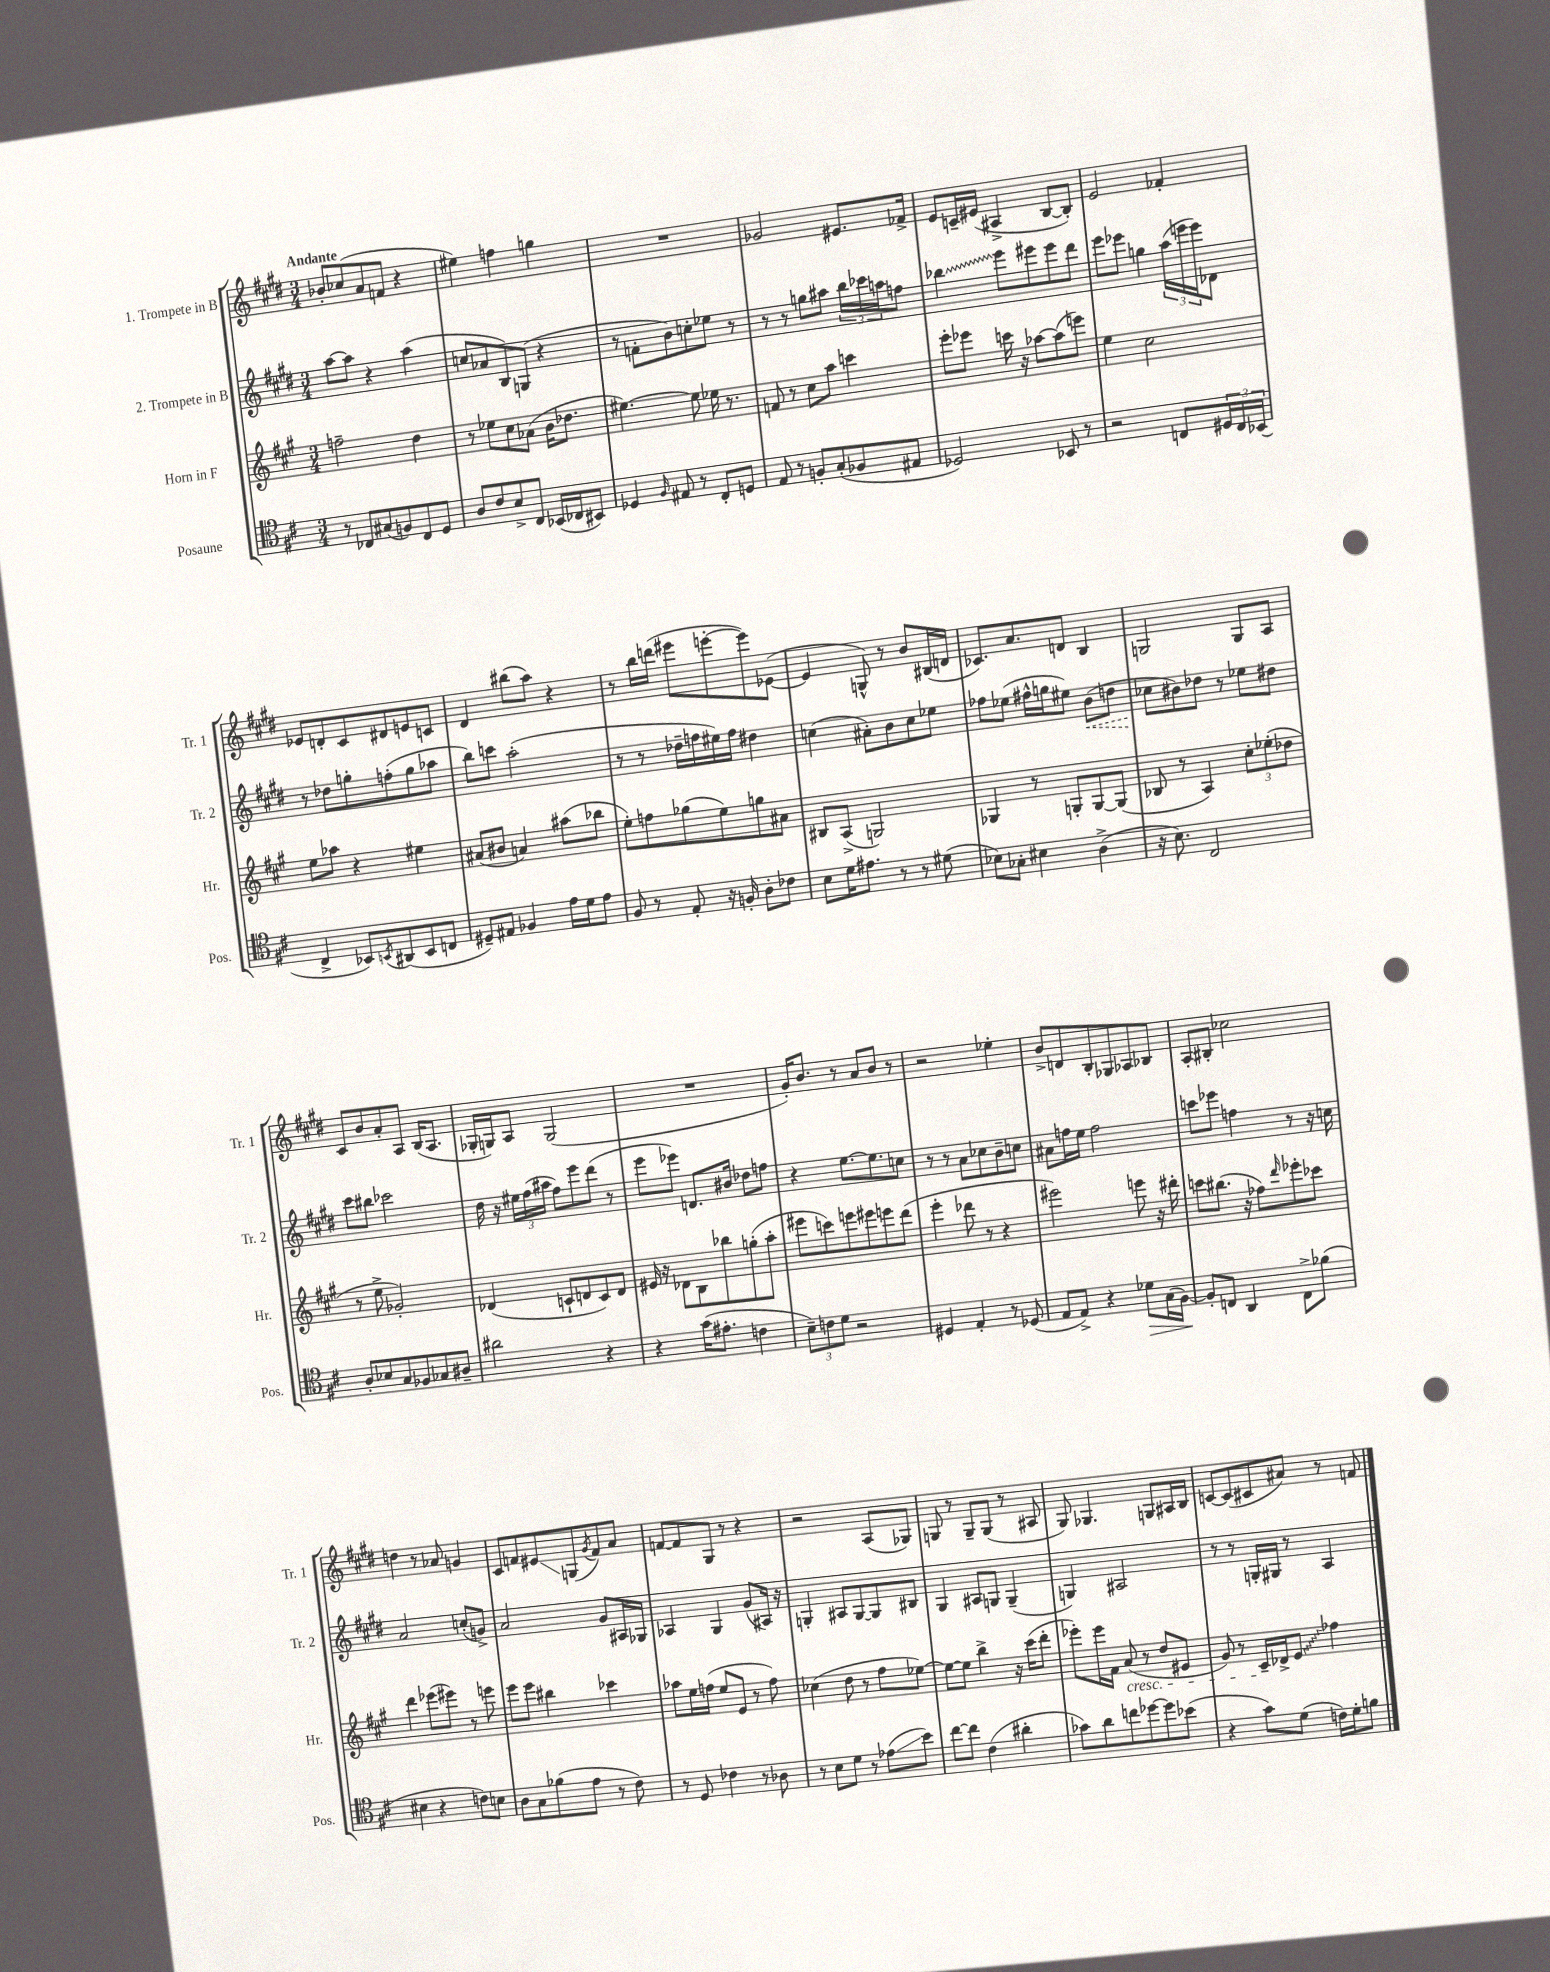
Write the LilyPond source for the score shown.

<<
\new StaffGroup <<
\new Staff = "s0" \with { instrumentName = "1. Trompete in B" shortInstrumentName = "Tr. 1" } {
    \clef treble \key e \major \numericTimeSignature \time 3/4 \tempo "Andante"
    bes'8-. ces''8( a'8 f'8 r4 |
    eis''4) f''4 g''4 |
    R2. |
    ges'2 eis'8. fes'16-> |
    e'8 c'16-- eis'16( ais4-> b8~ b8-.) |
    e'2 fes'4-. |
    ees'8 d'8-. cis'8 dis'8 e'8 c'8 |
    dis'4 bis''8( a''8) r4 |
    r8 b''16 d'''16( eis'''8 e'''8~-. e'''8) ees'8~( |
    ees'4 g8-^) r8 b'8 bis16( d'16 |
    ces'8.) a'8. d'8 b4 |
    g2 g8 a8 |
    cis'8 b'8 a'8-. a8 b16( a8. |
    ges16-. g16) a8 g2( |
    R2. |
    gis'16-.) b'8. r8 a'8 b'8 r8 |
    r2 ees''4-. |
    b'8-> d'8 b8-. ges8 aes8 bes8 |
    a8-. bis8-. ces''2 |
    d''4 r8 aes'8 g'4 |
    cis'8 f'8 eis'8\glissando g8( \acciaccatura { gis'8 } f'8) a'8 |
    f'8~ f'8 gis8 r8 r4 |
    r2 a8( ges8) |
    g8 r8 g8-- g8( r8 ais8 |
    gis8) ges4. g8 ais16 b16 |
    c'8~ c'8( cis'8 ais'8) r8 f'8 \bar "|." |
}
\new Staff = "s1" \with { instrumentName = "2. Trompete in B" shortInstrumentName = "Tr. 2" } {
    \clef treble \key e \major \numericTimeSignature \time 3/4
    a''8~ a''8 r4 a''4( |
    c''8 aes'8 b8) g8( r4 |
    r8 f'8-. b'8) c''8-. ees''8 r8 |
    r8 r8 g''8 ais''8 \tuplet 3/2 { b''16 ces'''16 a''16 } f''8 |
    \once \override Glissando.style = #'zigzag bes''4\glissando e'''8 eis'''8 eis'''8 dis'''8 |
    e'''8 ees'''8 g''4 \tuplet 3/2 { a''16( e'''16 e'''16) } des'8 |
    r8 des''8 g''8-. f''8-.( g''8 aes''8 |
    b''8) c'''8 a''2-.( |
    r8 r8 des''16-- f''16 eis''16) f''16 dis''4 |
    c''4( ais'8-.) b'8 c''8 ees''8 |
    fes''8 ees''8( fis''16-^ g''16 eis''8) \once \override Hairpin.style = #'dashed-line b'8\<( d''8 |
    ces''8\! bis'8) des''8 r8 ees''8 dis''8 |
    cis'''8 bis''8 ces'''2 |
    dis''16 r16 \tuplet 3/2 { eis''16 fis''16( ais''16 } fis''8) e'''8 dis'''8( r8 |
    e'''8 ees'''8) d'8. bis'16 des''8 f''8 |
    r4 e''8.~ e''8. c''8 |
    r8 r8 a'8 ces''8 b'8-- c''8 |
    ais'8 f''16 e''16 f''2 |
    c'''8 ees'''8 f''4 r8 r16 c''16 |
    a'2 c''8-.( g'8->) |
    a'2 gis'8 ais16 ges16 |
    aes4 gis4 gis'8( ais16) r16 |
    g4-. ais8 g8~ g8 bis8 |
    gis4 ais8 g8 g4--( |
    g4) ais2 |
    r8 r8 g16-. gis16 r8 a4 \bar "|." |
}
\new Staff = "s2" \with { instrumentName = "Horn in F" shortInstrumentName = "Hr." } {
    \clef treble \key a \major \numericTimeSignature \time 3/4
    f''2-- d''4 |
    r8 ees''8 cis''8 aes'8( b'16 des''8. |
    eis''4.~) eis''8 ees''16 r8. |
    f'8 r8 cis''8 a''8 c'''4 |
    e'''8-. ees'''8 c'''16 r16 aes''8~ aes''8( e'''8) |
    e''4 cis''2 |
    e''8 aes''8 r4 eis''4 |
    ais'8( bis'8 a'4) ais''8( bes''8 |
    e''8-.) f''8 ges''8( e''8) g''8 ais'8 |
    bis8 a8->( g2) |
    ges4 r8 g8-. g8~ g8( |
    bes8 r8 a4) \tuplet 3/2 { cis''8-. ees''8-.( des''8 } |
    r8 e''8-> ges'2-.) |
    des'4( c'8-! d'8 c'8) d'8 |
    eis'16 r16 des'8 b8 bes''8 g''8-.( a''8-. |
    eis'''8 c'''8) e'''8 eis'''8 e'''8 d'''8( |
    e'''4-. des'''8 r8 r4 |
    eis'''2) e'''8 r16 dis'''16-. |
    c'''8 bis''8.( r16 fes''8) \grace { d'''16 } ees'''8-. ces'''8 |
    d'''4 ees'''8( eis'''8) r8 e'''8 |
    e'''8 e'''8 bis''4 ces'''4 |
    aes''8 e''16 f''16( e''8 e'8 r8 f''8) |
    ces''4( d''8 r8 fis''8 ees''8~) |
    ees''8~ ees''8 b''4-> r16 cis'''16( d'''8-. |
    ees'''8-.) ees'''16 fis'16 a'8\cresc( r8 d''8 eis'8 |
    gis'8) r8 cis'16--\! des'16-> \once \override Glissando.style = #'zigzag e'8\glissando fes''4 \bar "|." |
}
\new Staff = "s3" \with { instrumentName = "Posaune" shortInstrumentName = "Pos." } {
    \clef tenor \key d \major \numericTimeSignature \time 3/4
    r8 ces8 gis8( f8) ces8 d8 |
    a8 cis'8 b8-> cis8 bes,16( ces16 bis,8) |
    des4 \grace { fis16 } eis8 r8 cis8-. d8 |
    e8 r8 f8-. g8-.( fes8 eis8 |
    des2) bes,8 r8 |
    r2 c8 \tuplet 3/2 { dis16 c16 bes,16( } |
    cis4-> bes,8) \acciaccatura { b,8 } ais,8( b,8 c8 |
    dis8--) eis8 fes4 e'16 d'16 e'8 |
    fis8 r8 e8-. r16 f16-. a8-. ces'8 |
    b8 d'16 eis'8. r8 r8 dis'8( |
    bes8) ges8-. bis4 a4->( |
    r16 b8.) cis2 |
    a8-. bes8 g8 fes8 ges8 ais8-- |
    ais'2 r4 |
    r4 g'16( eis'8.-. c'4 |
    \tuplet 3/2 { b8--) c'8 d'8 } r2 |
    dis4 e4-. r8 des8( |
    e8 e8->) r4 des'8\> g16( fis16~) |
    fis8-.\! c8 a,4 c8-> fes'8( |
    bis4 r4 c'8) b8 |
    a8 g8 fes'8( e'8 r8 cis'8) |
    r8 d8 ces'4 r8 aes8 |
    r8 b8 d'8 r8 ees'8\glissando( b'8) |
    cis''8~ cis''8 cis'4( ais'4-. |
    ges'8) a'8 c''8 des''8~ des''8 bes'8( |
    r4 g'8) d'8( c'16) d'16-. f'8 \bar "|." |
}
>>
>>
\layout { \context { \Score \remove "Bar_number_engraver" } }
